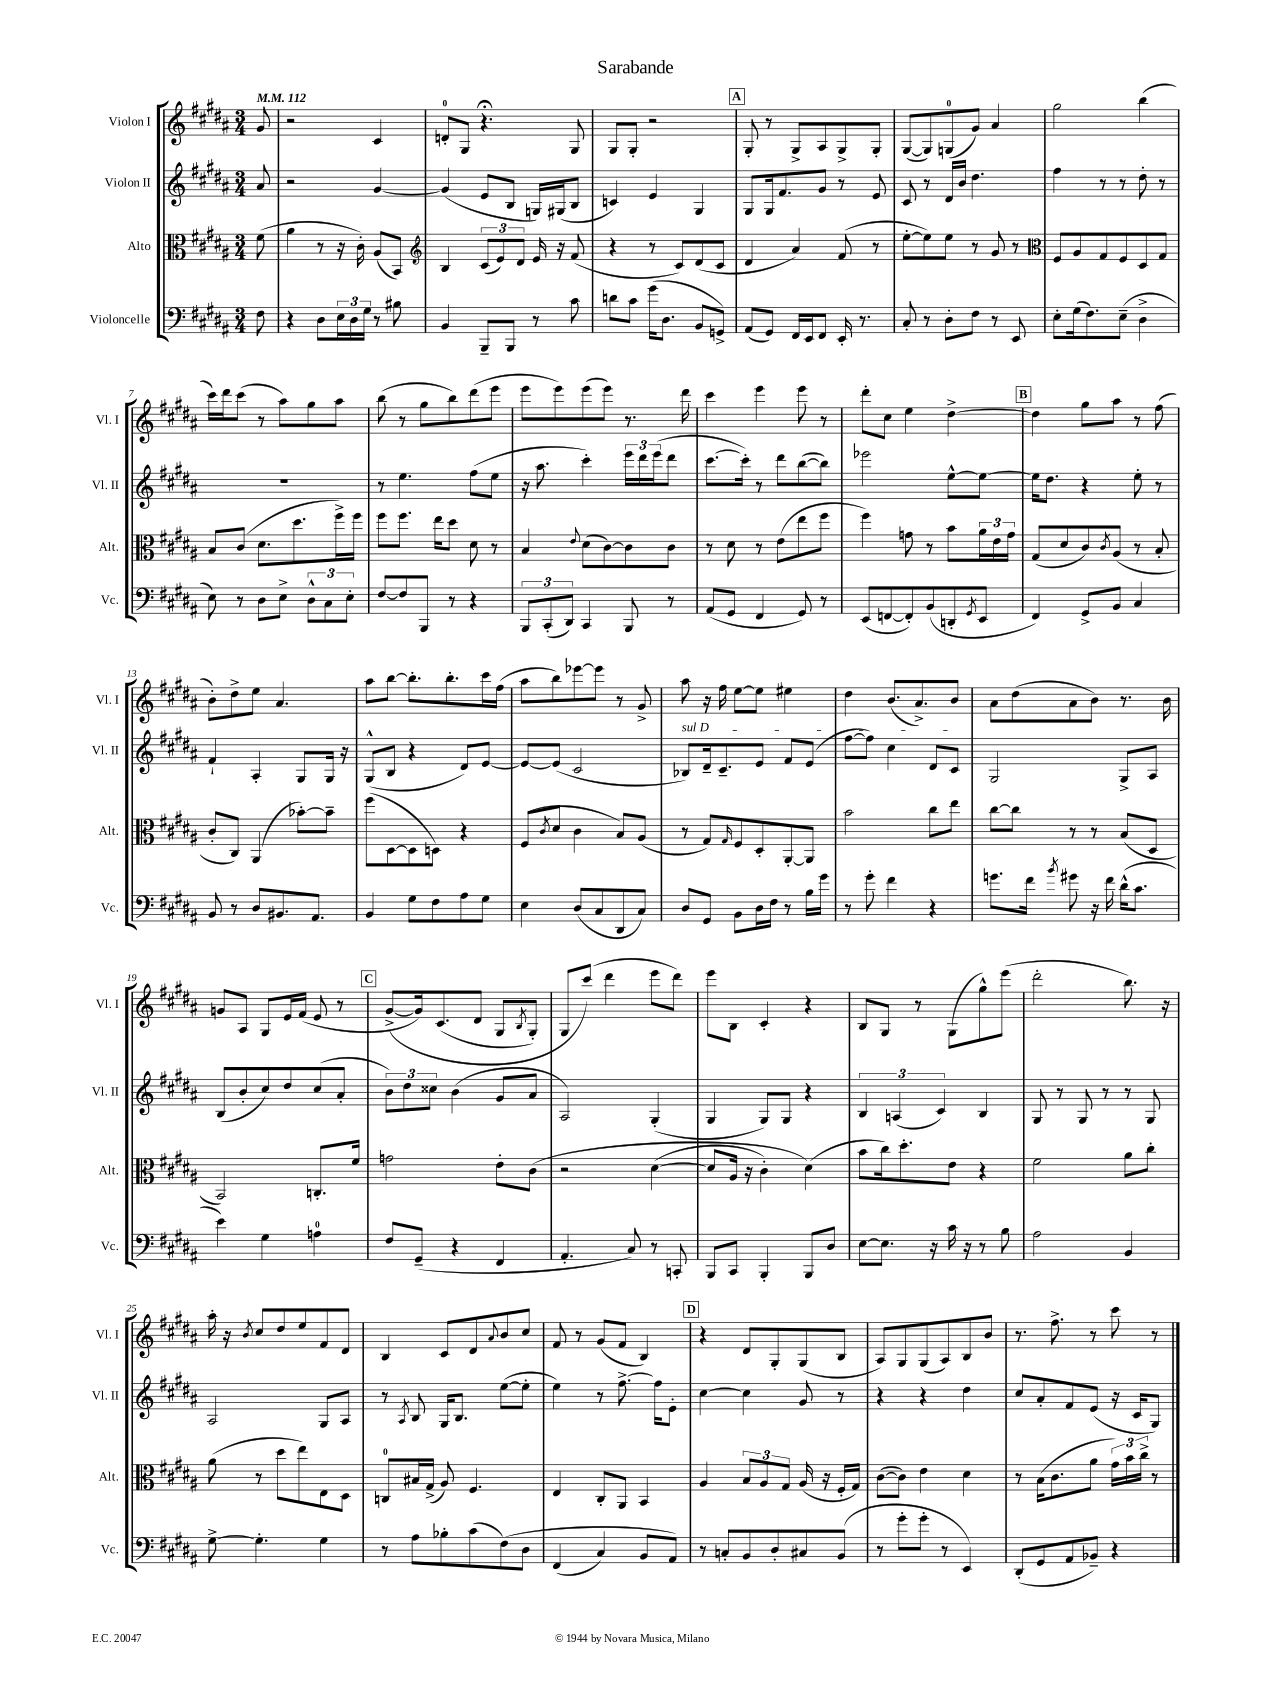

**kern	**kern	**kern	**kern
*part4	*part3	*part2	*part1
*staff4	*staff3	*staff2	*staff1
*I"Violoncelle	*I"Alto	*I"Violon II	*I"Violon I
*I'Vc.	*I'Alt.	*I'Vl. II	*I'Vl. I
*clefF4	*clefC3	*clefG2	*clefG2
*k[f#c#g#d#a#]	*k[f#c#g#d#a#]	*k[f#c#g#d#a#]	*k[f#c#g#d#a#]
*M3/4	*M3/4	*M3/4	*M3/4
*MM112	*MM112	*MM112	*MM112
=	=	=	=
8F#\	(8f#\	8a#/	8g#/
=1	=1	=1	=1
4r	4a#\	2r	2r
8D#\L	8r	.	.
24E\L	16r	.	.
24D#\	.	.	.
.	16c#'\)	.	.
24G#\JJ	.	.	.
8r	(8A#/L	[4g#/	4c#/
8B#X\	8BB/J)	.	.
=2	=2	=2	=2
*	*clefG2	*	*
4BB/	4B/	(4g#/]	8dn'/L
.	.	.	8G#/J
8BBB~/L	(12c#/L	8e/L	4.r;<
.	12e/)	.	.
8BBB/J	.	8B/J	.
.	12d#/J	.	.
8r	16e/	16Gn/LL)	.
.	16r	(16G#X/J	.
8c#\	(8f#/	8B/J	8G#/
=3	=3	=3	=3
8dn\L	4r	4cn/)	8G#/L
8c#\J	.	.	8G#'/J
(16g#\KL	8r	4e/	2r
8.D#\J	.	.	.
.	8c#/L)	.	.
8BB/L	(8d#/	4G#/	.
8GGn^/J)	8c#/J	.	.
!!LO:REH:place=s1:t=A
=4	=4	=4	=4
(8AA#/L	4d#/	8G#/L	8G#'/
8GG#/J)	.	16G#/k	8r
.	.	8.f#/	.
16FF#/LL	4a#/)	.	8G#^/L
16EE/J	.	.	.
8FF#/J	.	8g#/J	8A#/
16EE'/	(8f#/	8r	8G#^/
8.r	.	.	.
.	8r	8e/	8G#'/J
=5	=5	=5	=5
8C#'/	[8ee'\L	8c#/	([8G#/L
8r	8ee\])	8r	8G#/])
8D#'\L	8ee\J	16d#/LL	(8Gn/
.	.	16b/JJ	.
8F#\J	8r	4.dd#\	8g#/J)
8r	8g#/	.	4a#/
8EE/	8r	.	.
=6	=6	=6	=6
*	*clefC3	*	*
8E'\L	8F#/L	4ff#\	2gg#\
(16G#\k	8A#/	.	.
8.F#\)	.	.	.
.	8G#/	8r	.
(8E~\J	8F#/	8r	.
4D#^\	8D#/	8dd#'\	(4bb\
.	8G#/J	8r	.
!!LO:LB:g=z
=7	=7	=7	=7
8E\)	8B/L	2.r	16ccc#\LL)
.	.	.	16ddd#\J
8r	(8c#/J	.	(8ccc#\J
8D#\L	8.d#\L	.	8r
8E^\J	.	.	8aa#\L)
.	8.dd#\	.	.
12D#^^\L	.	.	8gg#\
12C#\	.	.	.
.	16ff#^\L)	.	8aa#\J
12E'\J	.	.	.
.	16ff#\JJ	.	.
=8	=8	=8	=8
[8F#/L	8ff#\L	8r	(8bb\
8F#/]	8.ff#\J	4.ee\	8r
8BBB/J	.	.	8gg#\L
.	16ee\KL	.	.
8r	8dd#\J	.	8bb\)
4r	8d#\	(8ff#\L	(8ddd#\
.	8r	8ee\J	8eee\J
=9	=9	=9	=9
12BBB/L	4B/	16r	8eee\L
.	.	8.aa#\	.
(12CC#'/	.	.	.
.	.	.	8eee\)
12DD#/J)	.	.	.
.	8qqe/	.	.
4CC#/	(8d#\L	4ccc#'\)	(8eee\
.	[8c#\)	.	8eee\J)
8BBB/	8c#\]	24eee\LL	8.r
.	.	24ddd#\	.
.	.	(24eee\J	.
8r	8c#\J	8ddd#\J	.
.	.	.	16ddd#\
=10	=10	=10	=10
(8AA#/L	8r	[8.ccc#\L	4ccc#\
8GG#/J	8d#\	.	.
.	.	16ccc#'\Jk])	.
4FF#/	8r	8r	4eee\
.	(8e\L	8ddd#\L	.
8GG#/)	8ee\	([8bb\	8eee\
8r	8ff#\J	8bb\J])	8r
=11	=11	=11	=11
(8EE/L	4ff#\)	2eee-X\	8ddd#'\L
[8FFn/	.	.	8cc#\J
8FF'/])	8gn\	.	4ee\
(8BB/	8r	.	.
8DDn'/	8b\L	[8ee^^\L	[4dd#^\
8qGG#/	.	.	.
8EE/J	24a#\L	8ee\J_	.
.	24e\	.	.
.	24g\JJ	.	.
!!LO:REH:place=s1:t=B
=12	=12	=12	=12
4FF#/)	(8G#/L	16ee\KL]	4dd#\]
.	.	8.dd#\J	.
.	8d#/	.	.
8GG#^/L	8c#/)	4r	8gg#\L
.	8qc#/	.	.
8BB/J	(8A#/J	.	8aa#\J
4C#/	8r	8ee'\	8r
.	8B'/	8r	(8ff#\
!!LO:LB:g=z
=13	=13	=13	=13
8BB/	8c#'/L	4f#`/	8b'\L)
8r	8C#/J)	.	8dd#^\
8D#/L	(4AA#/	4A#'/	8ee\J
8.BB#X/	.	.	4.a#/
.	[8b-X'\L)	8G#/L	.
8.AA#/J	.	.	.
.	8b-~\J]	16G#/Jk	.
.	.	16r	.
=14	=14	=14	=14
4BB/	(8ff#\L	(8G#^^/L	8aa#\L
.	[8D#\	8B/J	[8bb\J
8G#\L	8D#\]	4r	8.bb'\L]
8F#\	8Dn\J)	.	.
.	.	.	8.bb'\
8A#\	4r	8d#/L)	.
8G#\J	.	[8e/J	16ccc#\L
.	.	.	(16ff#\JJ
=15	=15	=15	=15
4E\	(8F#/L	8e/L_	8aa#\L
.	8qc#/	.	.
.	8d#/J	(8e/J]	8bb\)
(8D#/L	4c#\	2c#/	[8eee-X\
8C#/	.	.	8eee-\J]
8DD#/	8B/L)	.	8r
8C#/J)	(8A#/J	.	8g#^/
=16	=16	=16	=16
!	!	!LO:TX:a:i:t=sul D	!
8D#/L	8r	8B-X/L)	8aa#\
8GG#/J	8G#/L)	16d#~/k	16r
.	.	8.c#~/	16ff#\
.	16qqG#/	.	.
8BB\L	8F#/	.	[8ee\L
16D#\L	8D#'/	8e/J	8ee\J]
16F#\JJ	.	.	.
8r	[8AA#'/	8f#/L	4ee#X\
16B\LL	8AA#/J]	(8e/J	.
16g#\JJ	.	.	.
=17	=17	=17	=17
8r	2b\	[8ff#\L	4dd#\
8g#'\	.	8ff#\J])	.
4f#\	.	4cc#\	(8.b/L
.	.	.	8.a#^/)
4r	8cc#\L	8d#/L	.
.	8ee\J	8c#/J	8b/J
=18	=18	=18	=18
8.gn\L	[8cc#\L	2G#/	8a#\L
.	8cc#\J]	.	(8dd#\
16f#\Jk	.	.	.
8qb/	.	.	.
8g#X\	8r	.	8a#\
16r	8r	.	8b\J)
16f#\	.	.	.
(16d#^^\KL	(8B/L	8G#^/L	8.r
8.c#\J	.	.	.
.	8D#/J	8A#/J	.
.	.	.	16b\
!!LO:LB:g=z
=19	=19	=19	=19
4e\)	2BB/)	(8B/L	8gn/L
.	.	8b'/	8A#/J
4G#\	.	8cc#/)	8G#/L
.	.	8dd#/	16e/L
.	.	.	(16f#/JJ
4An\	8.Cn'/L	(8cc#/	8e/
.	.	8a#'/J	8r
.	16f#/Jk	.	.
!!LO:REH:place=s1:t=C
=20	=20	=20	=20
8F#/L	2gn\	12b\L)	([8g#^/L
.	.	12dd#\	.
(8GG#~/J	.	.	16g#/k])
.	.	12cc##X\J	.
.	.	.	(8.c#/
4r	.	(4b\	.
.	.	.	8d#/J
4FF#/	8e'\L	8g#/L	8G#/L
.	.	.	8qB/
.	(8c#\J	8a#/J	8G#'/J)
=21	=21	=21	=21
4.AA#'/	2r	2A#/)	8G#/L
.	.	.	(8ccc#/J)
.	.	.	4ddd#\
8C#/)	.	.	.
8r	([4d#\	(4G#'/	8eee\L
8CCn'/	.	.	8ddd#\J)
=22	=22	=22	=22
8BBB/L	8d#/L]	4G#/	8eee\L
8CC#/J	16A#/Jk	.	8B\J
.	16r	.	.
4BBB'/	4c#'\)	8G#/L)	4c#'/
.	.	8G#/J	.
8BBB/L	(4d#\)	4r	4r
8D#/J	.	.	.
=23	=23	=23	=23
[8E\L	8b\L	6B/	8B/L
8.E\J]	16cc#\k)	.	8G#/J
.	.	(6An/	.
.	8.dd#'\	.	.
.	.	.	8r
16r	.	.	.
.	.	6c#/)	.
16c#\	8e\J	.	(8G#\L
16r	.	.	.
8r	4r	4B/	8gg#^^\)
8B\	.	.	(8eee\J
=24	=24	=24	=24
2A#\	2f#\	8G#/	2ddd#'\
.	.	8r	.
.	.	8G#/	.
.	.	8r	.
4BB/	8a#\L	8r	8.bb\)
.	8cc#'\J	8G#/	.
.	.	.	16r
!!LO:LB:g=z
=25	=25	=25	=25
[8G#^\	(8a#\	2A#/	16aa#'\
.	.	.	16r
.	.	.	8qb/
4.G#'\]	8r	.	8cc#/L
.	8dd#\L	.	8dd#/
.	8ee\)	.	8ee/
4G#\	8E\	8G#/L	8f#/
.	8D#\J	8A#/J	8d#/J
=26	=26	=26	=26
8r	8Cn/L	8r	4B/
.	.	8qA#/	.
8A#\L	16B#X/L	8B/	.
.	(16G#^/JJ	.	.
8B-X'\	8A#/)	16G#/KL	8c#/L
.	.	8.B/J	.
(8c#\	4.F#/	.	8d#/
.	.	.	8qqa#/
(8F#\)	.	([8ee\L	8b/
8D#\J	.	8ee'\J]	8cc#/J
=27	=27	=27	=27
(4FF#/	4E/	4ee\)	8f#/
.	.	.	8r
4C#/)	8C#'/L	8r	(8g#/L
.	8AA#/J	[8.ff#^\	8f#/J
8BB/L	4BB/	.	4B/)
.	.	16ff#\KL]	.
8AA#/J)	.	8e'\J	.
!!LO:REH:place=s1:t=D
=28	=28	=28	=28
8r	4A#/	[4cc#\	4r
8Cn'/L	.	.	.
8BB/	12B/L	4cc#\]	8d#/L
.	12A#/	.	.
8D#'/	.	.	8G#'/
.	12G#/J	.	.
8C#X/	(16A#/	8g#/	(8G#/
.	16r	.	.
(8BB/J	16F#'/LL	8r	8B/J
.	16G#/JJ)	.	.
=29	=29	=29	=29
8r	([8c#\L	4r	8A#/L)
8g#'\L	8c#\J])	.	8G#/
8g#'\J	4e\	4r	(8G#/
8r	.	.	8A#/)
4EE/)	4d#\	4dd#\	8B/
.	.	.	8b/J
=30	=30	=30	=30
(8DD#'/L	8r	8cc#/L	8.r
8GG#/	(16B\KL	8a#'/	.
.	8.c#\	.	8.ff#^\
8AA#/	.	8f#/	.
8BB-X~/J)	8a#\J	(8e/J	8r
4r	24g#\LL)	16r	8ccc#\
.	24b\	.	.
.	.	16c#/KL	.
.	24cc#^\JJ	.	.
.	8r	8G#/J)	8r
==	==	==	==
*-	*-	*-	*-
